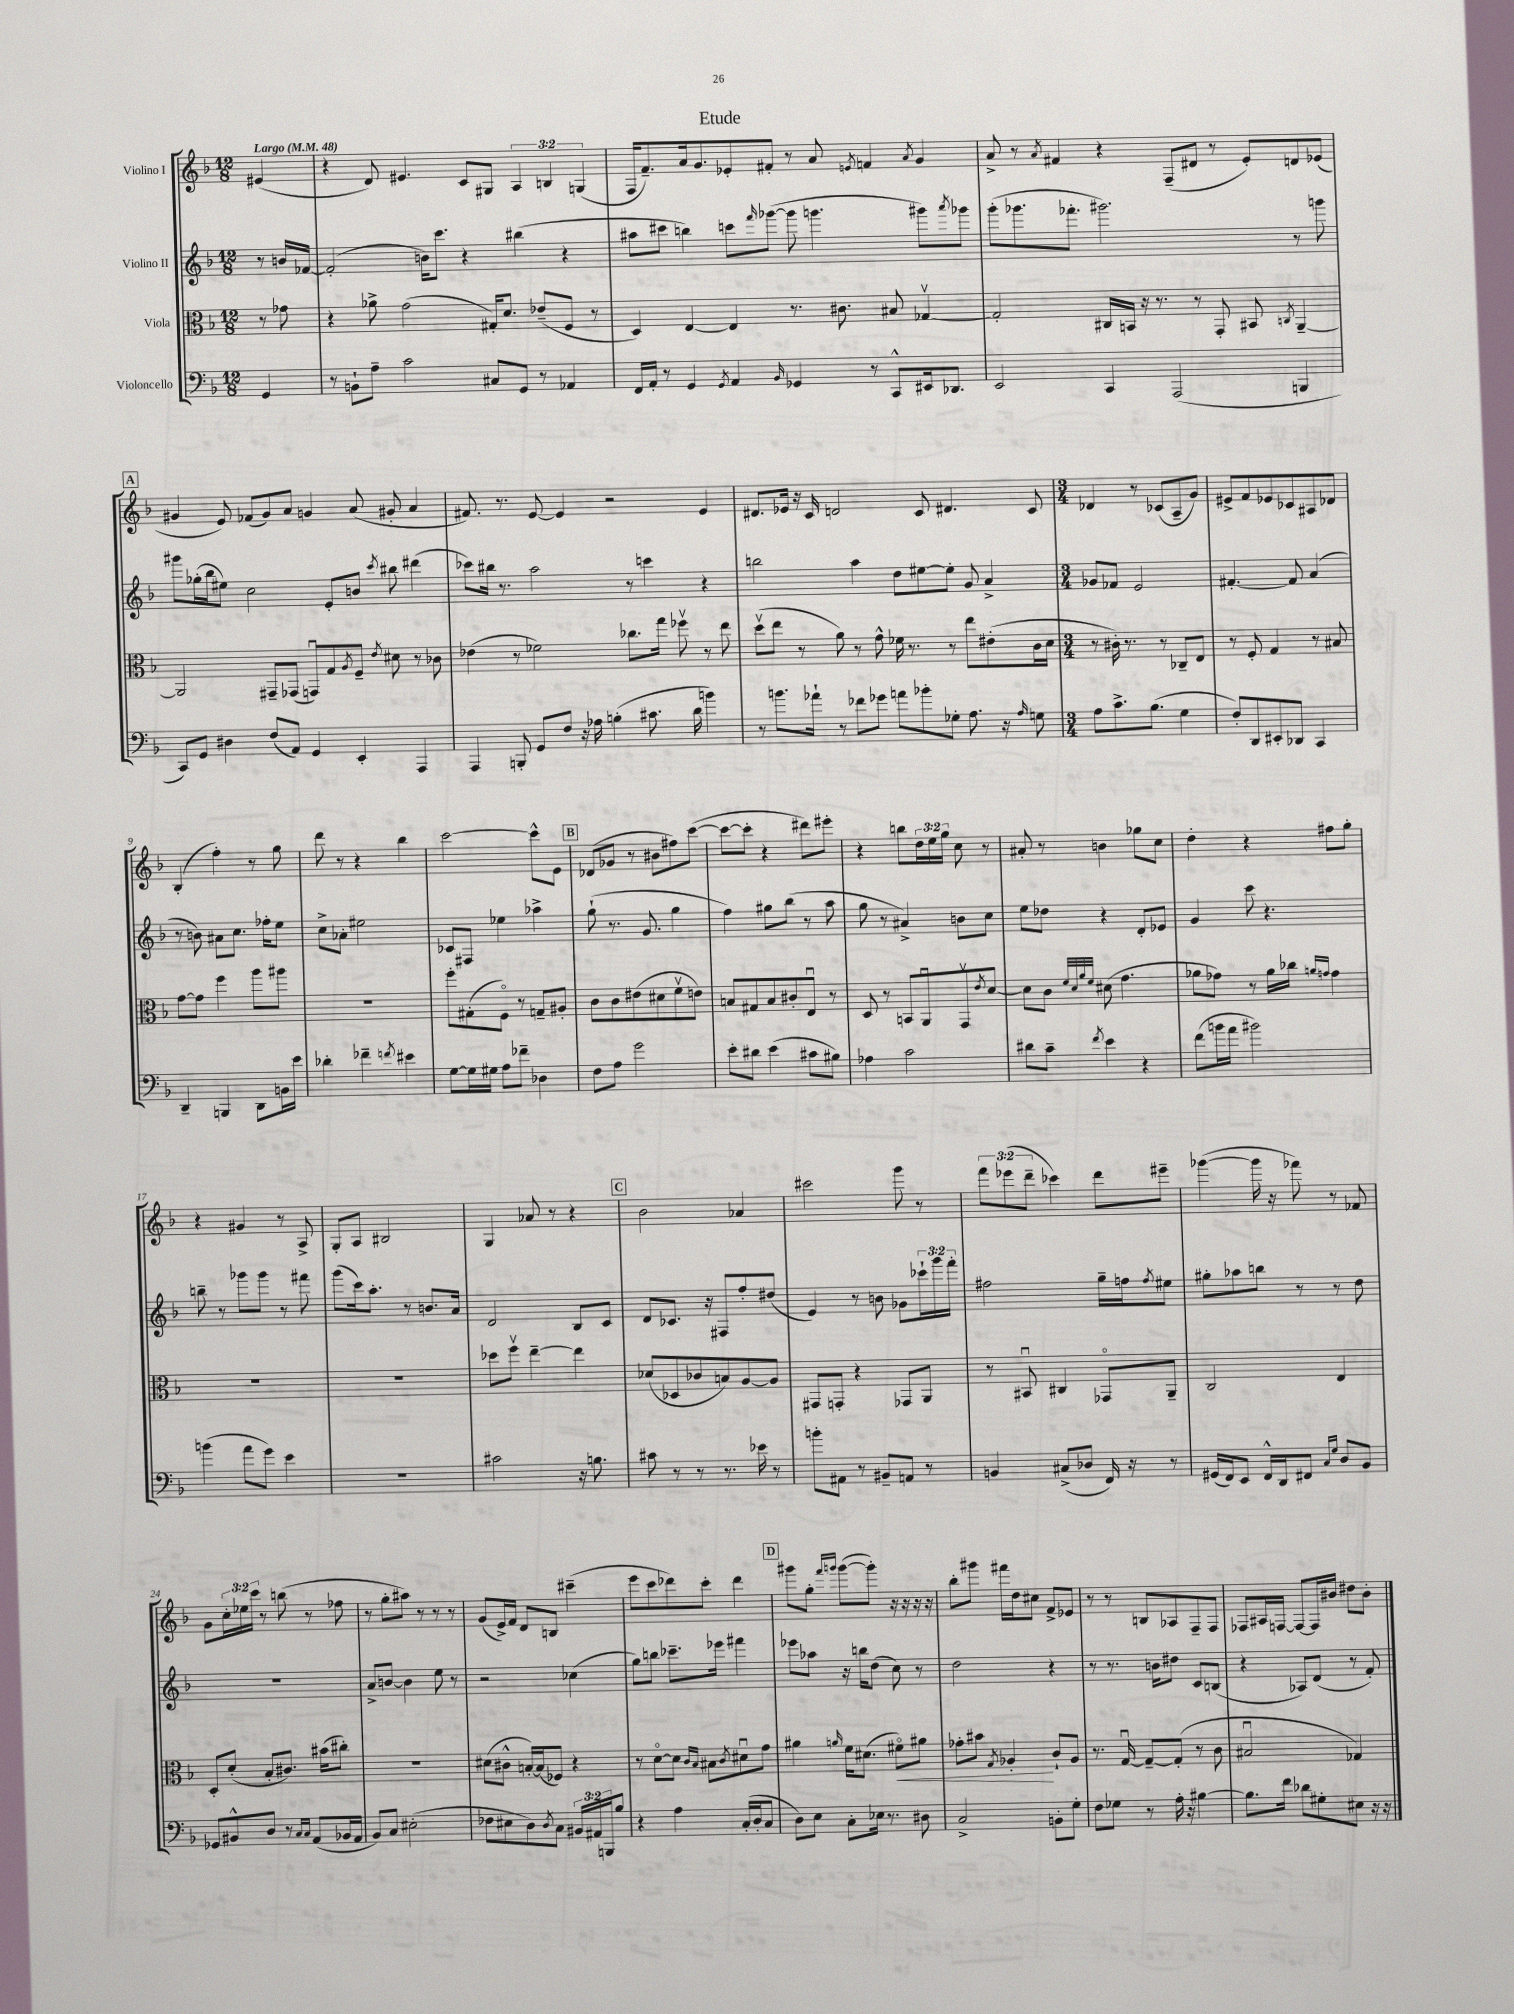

**kern	**kern	**kern	**kern
*staff4	*staff3	*staff2	*staff1
*clefF4	*clefC3	*clefG2	*clefG2
*k[b-]	*k[b-]	*k[b-]	*k[b-]
*M12/8	*M12/8	*M12/8	*M12/8
*MM48	*MM48	*MM48	*MM48
4GG/	8r	8r	(4e#/
.	8g-\	16b/LL	.
.	.	[16f-/JJ	.
=	=	=	=
8r	4r	(2f-'/]	4r
8BB`\L	.	.	.
8A~\J	8a-^\	.	8d/)
2c\	(2g\	.	4.e#/
.	.	16b\LK)	.
.	.	8.ccc\J	.
.	.	4r	8c/L
8C#/L	16G#'/LK)	.	8G#/J
.	8.d/J	.	.
8GG/J	.	(4bb#\	6A/
8r	(8e-~/L	.	.
.	.	.	6B/
4AA-/	8F/J	4r	.
.	.	.	(6G/
.	8r	.	.
=	=	=	=
16FF/LL	4D/)	8aa#\L	16F/LK
16AA'/JJ	.	.	8.f~/)
8r	.	8ccc#\J	.
4GG/	[4E/	4bb\)	16a/k
.	.	.	8.g/
8qGG/	.	.	.
4AA/	4E/]	8ccc\L	8e-'/
.	.	16qqfff/	.
.	.	([8ggg-\J	8f#'/J
16qqBB-/	.	.	.
4GG-/	8.r	8ggg-\]	8r
.	.	4.ggg\	8a/
.	8.c#\	.	.
.	.	.	8qe/
8r	.	.	4f/
8CC^^/L	8B#/	.	.
.	.	.	8qa/
16EE#/k	[4G-v/	8ggg#\L)	4g/
8.DD-/J	.	.	.
.	.	8qaaa/	.
.	.	8ggg-\J	.
=	=	=	=
2EE/	2G-'/]	(8ggg'\L	8a^/
.	.	8.ggg-\	8r
.	.	.	8qa/
.	.	.	4f#/
.	.	8.fff-'\J	.
4CC/	16C#/LL	2.ggg#\)	4r
.	16BB/JJ	.	.
.	16r	.	.
.	8.r	.	.
(2AAA/	.	.	(8F~/L
.	8r	.	8d#/J
.	8GG'/	.	8r
.	8BB#/	.	8e'/L)
.	8qC/	.	.
4BBB/	[4AA~/	8r	8d/
.	.	8ggg\	(8e-/J
=	=	=	=
8CC/L)	2AA/]	8ggg#\L	4g#/
8GG/J	.	(16gg-'\L	.
.	.	16bb-\J	.
4D#\	.	8ee#\J)	8e/)
.	.	2cc\	(8f-/L
(8F/L	8GG#~/L	.	8g#/)
8AA/J)	(8GG-/J	.	8a/J
4GG/	8GGu/L)	.	4g/
.	8G/	8e'/L	.
.	8qA/	.	.
4EE'/	8F~/J	8b/J	(8a/
.	8qe/	8qccc/	.
.	8d#\	8bb#\	8g#'/
4AAA/	8r	(4ddd#\	4a/
.	8c-\	.	.
=	=	=	=
4AAA/	(4e-\	8ccc-\L)	8.f#/)
.	.	16bb#\Jk	.
.	.	8.r	8.r
8BBB'/	8r	.	.
8GG/L	2f-\)	2aa\	[8e/
8F/J	.	.	4e/]
16r	.	.	.
16A-\	.	.	.
(4B'\	.	.	2r
.	8.cc-\L	8r	.
8.c#\	.	4ccc\	.
.	16gg\Jk	.	.
.	8ff-v\	.	.
16d\	.	.	.
4b\)	8r	4r	4e/
.	8ee\	.	.
=	=	=	=
8r	(8ddv\L	2bb\	8.d#/L
8.b\L	8ee\J	.	.
.	.	.	16e-/Jk
.	8r	.	16r
16a-`\Jk	.	.	16c/
8r	8a\)	.	2d/
8f-\L	8r	4aa\	.
8g-\J	8g^^\	.	.
8a\L	16f-\	8dd\L	.
.	8.r	.	.
8b-'\	.	[8ee#\	8c/
8G-'\J	8r	8ee#'\]J	4.d#/
8.A\	8ee\L	8g/	.
.	(8e#'\	4a^/	.
16r	.	.	.
16qqA/	.	.	.
8G\	16c\L	.	8c/
.	16d\JJ	.	.
=	=	=	=
*M3/4	*M3/4	*M3/4	*M3/4
8A\L	8r	8g-/L	4d-/
8.c^\	16c#'\)	8f-/J	.
.	8.r	.	.
.	.	2e/	8r
(8.B-\J	.	.	.
.	8r	.	(8c-/L
4G\	8C-~/L	.	8A~/
.	8E/J	.	8g/J)
=	=	=	=
8F'/L)	8r	[4.f#'/	8e#^/L
8DD/	8F'/	.	8f/
8EE#'/	4G/	.	8e-/
8DD-/J	.	8f#/]	8c-/
4CC/	8r	(4a/	8A#/
.	8B#/	.	8d-/J
=	=	=	=
4DD~/	[8g\L	8r	(4B-'/
.	8g\]J	8b\)	.
4BBB/	4ff\	8a#\L	4ff'\)
.	.	8.cc\J	.
8DD\L	8aa\L	.	8r
.	.	16ff-'\LK	.
16BB\L	8aa#\J	8ee\J	8gg\
16e\JJ	.	.	.
=	=	=	=
4d-'\	2.r	8cc^\L	8ddd\
.	.	8a-'\J	8r
4f-~\	.	2ee#\	4r
8qf/	.	.	.
4e#\	.	.	4bb-\
=	=	=	=
[8G\L	8ff'\L	8c-/L	[2ccc\
16G\]L	(8G#'\	8F#/J	.
16G#\JJ	.	.	.
8A\L	8Fo\J)	4ee-\	.
8f-~\J	8r	.	.
4D-\	8G~/L	4aa-^\	8ccc^^\]L
.	8A#'/J	.	8e\J
=	=	=	=
8F\L	8c\L	(8gg`\	(8d-/L
8A\J	8c\	8.r	8g-/J
2g\	(8e#\	.	8r
.	.	8.g/	.
.	8d#\	.	8b#\L
.	8fv\	4gg\	8ff#\)
.	8e\J)	.	([8ccc\J
=	=	=	=
8e'\L	8B/L	4ff\)	8ccc\_L
8d#\J	8G#/	.	8ccc'\]J
(4e\	8B/	8gg#\L	4r
.	8c#'/	(8bb-\J	.
8c#\L	8Eu/J	8r	8ddd#\L)
8B#\J)	8r	8aa\	8eee#'\J
=	=	=	=
4A-\	8D/	8gg\	4r
.	8r	8r	.
2c\	8BB/L	4a#^/)	8bb\L
.	8AAu/	.	24dd\L
.	.	.	24ee\
.	.	.	24gg\JJ
.	8GGv/	8b\L	8cc\
.	8qe/	.	.
.	[8d/J	8cc\J	8r
=	=	=	=
8d#\L	8d\]L	8ee\L	8a#'/
8c~\J	8c\J	8dd-\J	8r
.	32qqf/LLL	.	.
.	32qqd/	.	.
.	32qqa/	.	.
8qf/	32qqf/JJJ	.	.
4e\	(8d#\	4r	4b\
.	4.g\	.	.
4r	.	8d'/L	8gg-\L
.	.	8e-/J	8cc\J
=	=	=	=
(8f\L	8a-\L	4g/	4dd'\
16b\L	8g-\J)	.	.
16a\JJ	.	.	.
2b#\)	8r	8ccc\	4r
.	16a-\LL	4.r	.
.	16cc-\JJ	.	.
.	16qqa/LL	.	.
.	16qqg/JJ	.	.
.	4g\	.	8ff#\L
.	.	.	8gg'\J
=	=	=	=
(4b\	2.r	8bb~\	4r
.	.	8r	.
8a\L	.	8ggg-\L	4g#/
8g\J)	.	8ggg-\J	.
4e\	.	8r	8r
.	.	8fff#\	8A^/
=	=	=	=
2.r	2.r	(8ggg\L	8G'/L
.	.	16ccc\k)	8A/J
.	.	8.aa'\J	.
.	.	.	2B#/
.	.	8r	.
.	.	8.b/L	.
.	.	16a/Jk	.
=	=	=	=
2c#\	8dd-\L	2d/	4G/
.	8ffv\J	.	.
.	[4ee~\	.	8a-/
.	.	.	8r
16r	4ee\]	8B-/L	4r
8.B\	.	.	.
.	.	8c/J	.
=	=	=	=
8c#\	(8d-/L	8d/L	2b-\
8r	8D-/	8.c-/J	.
8r	8c-/	.	.
.	.	16r	.
8.r	8B/)	8F#/L	.
.	[8A/	8ff'/	4a-/
16e-\	.	.	.
8r	8A/]J	(8dd#/J	.
=	=	=	=
8b'\L	8GG#/L	4e/)	2ccc#\
8AA#\J	8GG'/J	.	.
8r	4r	8r	.
8BB#~/L	.	8b\	.
8AA/J	8GG-/L	8g-\L	8ggg\
8r	8AA/J	24ccc-`\L	8r
.	.	24ggg\	.
.	.	24fff'\JJ	.
=	=	=	=
4BB/	8r	2ff#\	12fff\L
.	.	.	(12eee-\
.	8BB#u/	.	.
.	.	.	12ddd~\J
(8C#^/L	4C#/	.	4ccc-\)
8D-/J	.	.	.
16FF/)	8GG-o/L	16gg~\LL	8ddd\L
16r	.	16ff\J	.
.	.	8qff/	.
8r	8AA~/J	8ee#\J	8eee#~\J
=	=	=	=
(16GG#/LL	2C/	8gg#'\L	([4ggg-\
16FF/J)	.	.	.
8EE/J	.	8aa-\	.
16FF^^/LL	.	8bb\J	16ggg-\]
16DD/J	.	.	16r
8FF#/J	.	8r	8fff-\)
16qqC/LL	.	.	.
16qqG/JJ	.	.	.
8D/L	4E/	8r	8r
8BB-/J	.	8dd\	8f-/
=	=	=	=
8GG-/L	8D'/L	2.r	8g\L
8BB#^^/	(8d'/J	.	24cc'\L
.	.	.	24ee-\
.	.	.	24ccc\JJ
8D/J	8B-'/L	.	8r
8r	8.c#/J)	.	(8bb\
16qqC/LL	.	.	.
16qqC/JJ	.	.	.
(8AA/L	.	.	8r
.	(16b#\LK	.	.
16BB-/L	8cc#'\J)	.	8ff-\
16AA/JJ	.	.	.
=	=	=	=
8BB-/L)	2.r	8a^/L	8r
8C/J	.	[8b/J	8gg'\L
(2E#'\	.	4b\]	8aa#\J)
.	.	.	8r
.	.	8ee\	8r
.	.	8r	8r
=	=	=	=
8F-\L	(8d#\L	2r	(8g/L
8E#\	8c#^^\J	.	16e^/L)
.	.	.	16f/JJ
8D\)	[16B'/LL)	.	8d/L
.	(16B/]J	.	.
8qD/	.	.	.
8C\J	8F-/J)	.	8B/J
24BB#/LL	4r	(4cc-\	(4ccc#~\
24AA#/	.	.	.
24BBB/J	.	.	.
8B-/J	.	.	.
=	=	=	=
4r	8r	8gg\L)	8eee\L
.	[8do\L	8bb\J	8ccc\
4A\	8d\]J	8.ccc-~\L	8ddd-\)
.	16qqc/LL	.	.
.	16qqB-/JJ	.	.
.	8B#\L	.	8ccc'\J
.	.	16eee-\Jk	.
.	8qc/	.	.
(16C'/LL	8d#u\	4fff#\	4ddd-\
16D'/J	.	.	.
8C/J	8g\J	.	.
=	=	=	=
8D\L)	4a#\	8eee-\L	8ggg#\L
8E\J	.	8aa-\J	8gg'\J
.	.	.	16qqfff/LL
.	16qqa/	.	16qqggg/JJ
8C'\L	16f\LK	16r	([8ggg\L
.	(8.d#\J	16bb\LK	.
16E-\Jk	.	(8dd\J	8ggg'\]J)
8.r	.	.	.
.	8f#o\L)	8cc\)	16r
.	.	.	16r
8D#\	8a#\J	8r	16r
.	.	.	16r
=	=	=	=
2C^/	8g-'\L	2dd\	8bb-'\L
.	8b#\J	.	8ggg#\J
.	8qG/	.	.
.	4A-'/	.	16fff#\LL
.	.	.	16dd\J
.	.	.	8cc#\J
8BB'\L	8c`/L	4r	8f^/L
8G'\J	8A-/J	.	8e-/J
=	=	=	=
8F\L	8.r	8r	8r
8G-\J	.	8.r	8r
.	[16Gu/	.	.
8r	8G~/_L	.	8B/L
.	.	16b\LK	.
16A'\	(8G'/]J	8dd#\J	8A-/
16r	.	.	.
[4B#\	8r	8c/L	8F~/
.	8c\	(8B/J	8F/J
=	=	=	=
8.B#\]L	2B#u/	4r	8F-/L
.	.	.	16A#/L
16f\Jk	.	.	[16F/JJ
8d-\L	.	8A-/L)	8F/_L
8G#'\	.	(8d/J	16F/]L
.	.	.	16b#/JJ
8E#\J	4G-/)	8r	8dd#\L
16r	.	8f'/)	8b#'\J
16r	.	.	.
==	==	==	==
*-	*-	*-	*-
